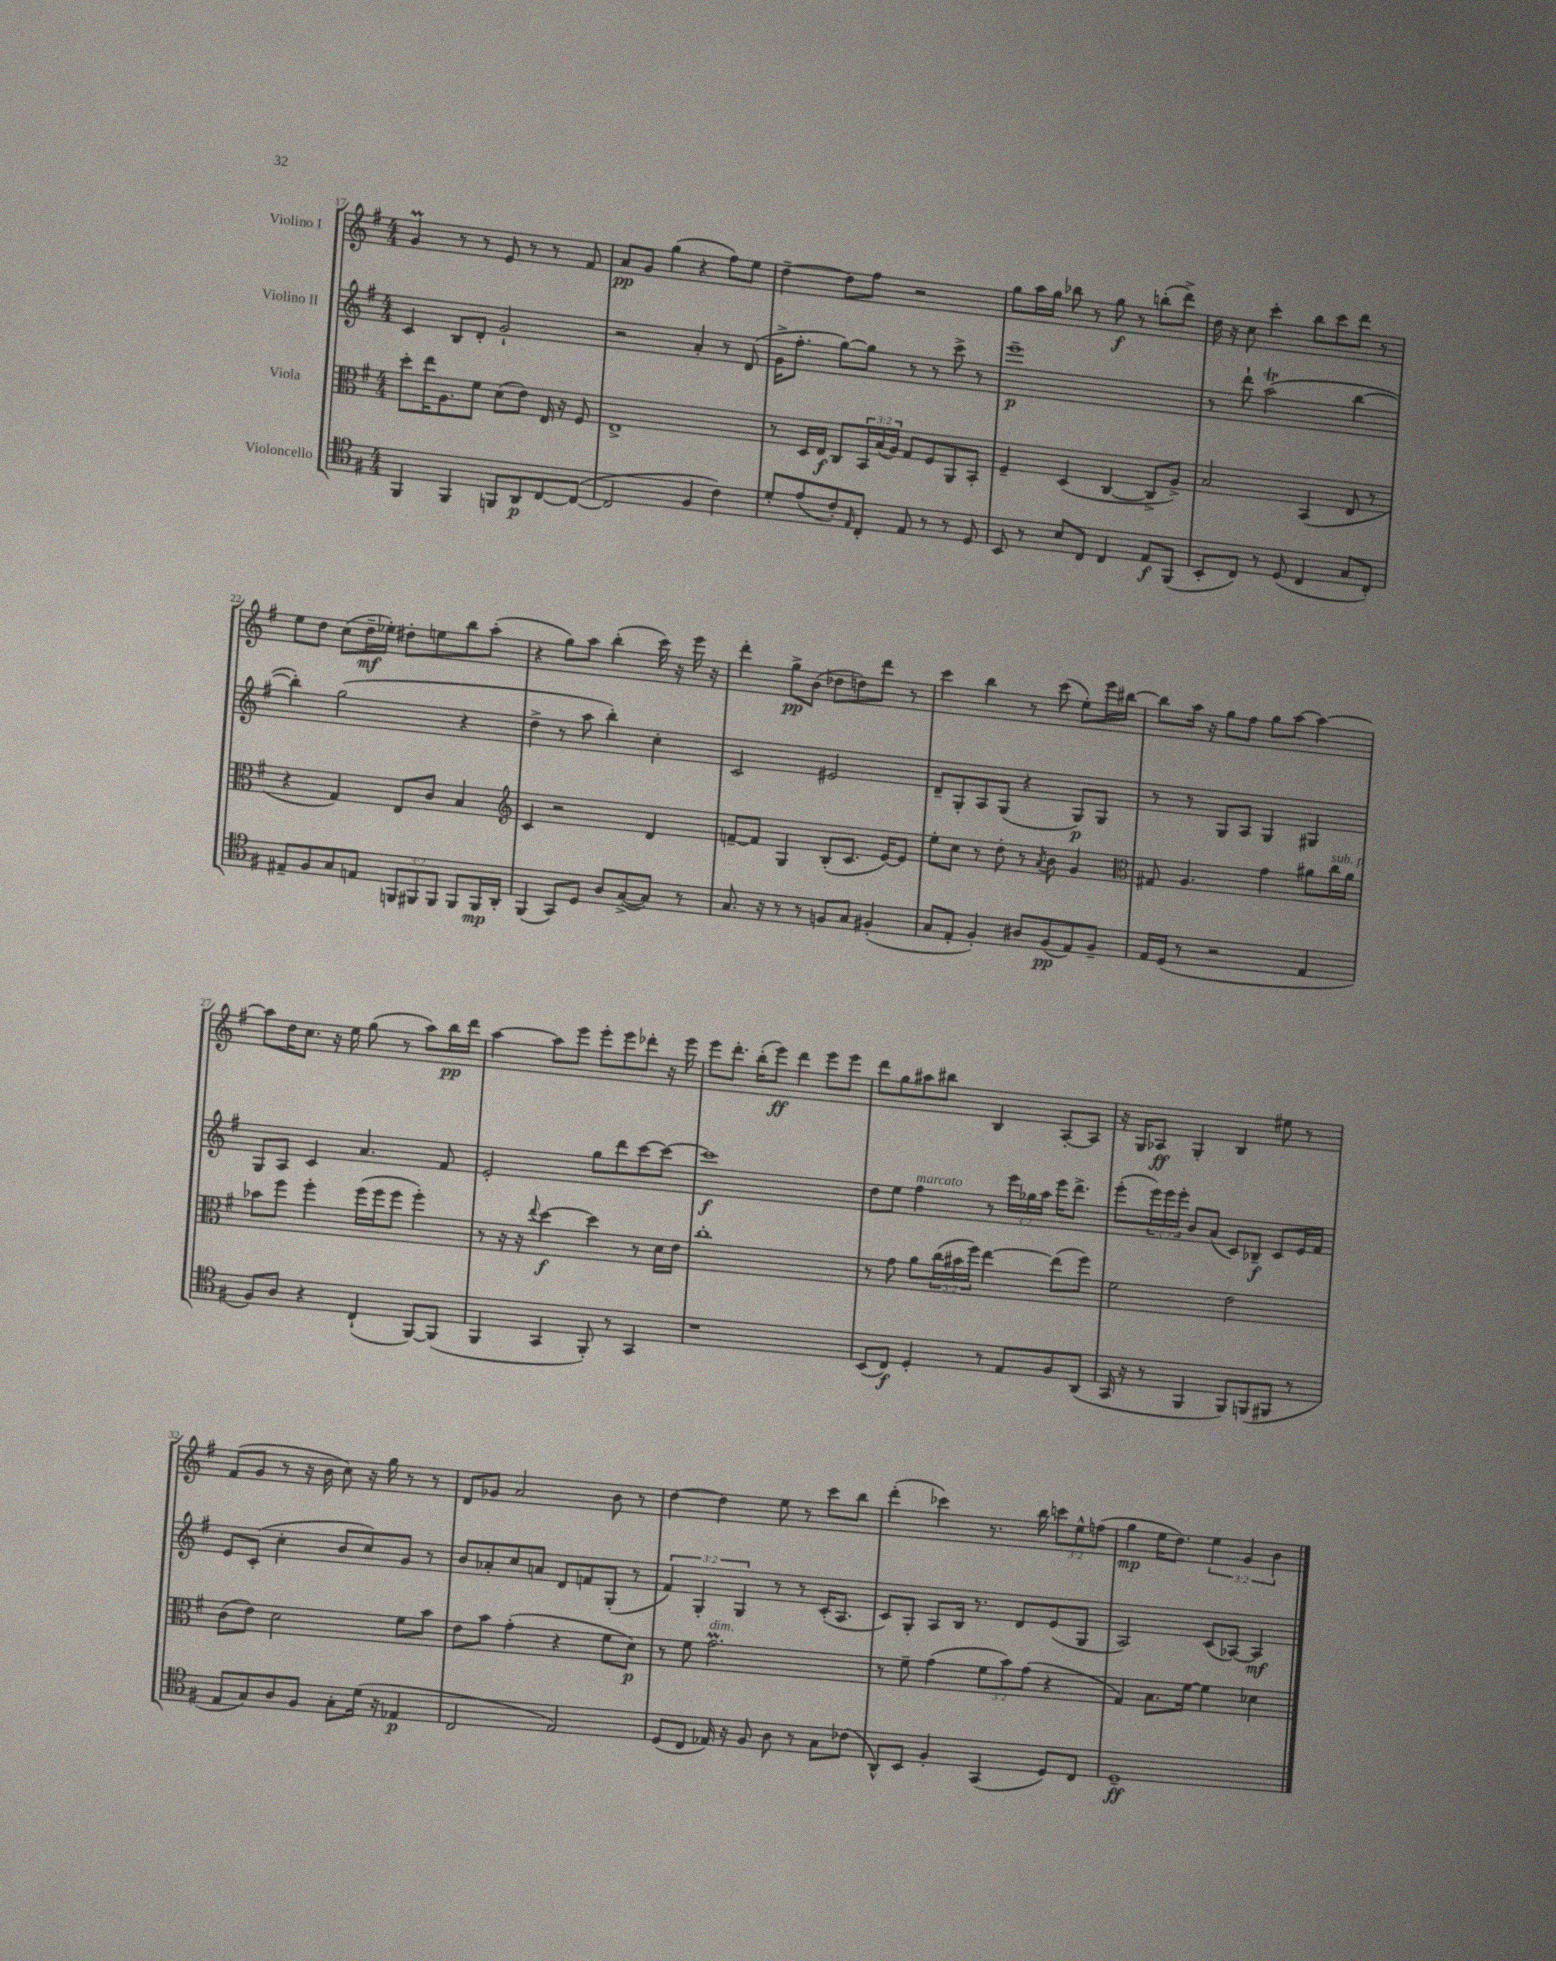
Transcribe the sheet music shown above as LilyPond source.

<<
\new StaffGroup <<
\new Staff = "s0" \with { instrumentName = "Violino I" } {
    \clef treble \key g \major \numericTimeSignature \time 4/4 \override Staff.TupletNumber.text = #tuplet-number::calc-fraction-text
    g'4\prall r8 r8 e'8 r8 r8 fis'8 |
    a'8\pp g'8 g''4( r4 fis''8) e''8 |
    d''4~-- d''8 fis''8 r2 |
    g''8 a''16 g''16 bes''8 r8 g''8\f r8 b''8-.( d'''8->) |
    d''16 r16 c''8 c'''4-. b''8 c'''8 d'''8 r8 |
    e''8 d''8 c''8( d''16--\mf ees''16-.) dis''8-. e''8 b''8 a''8-.( |
    r4 g''8) a''8 b''4-.( c'''16) r16 e'''16 r16 |
    d'''4-. g''8->\pp b'8( des''8 d''8) d'''8 r8 |
    c'''4 b''4 r8 c'''8( e''8-.) e'''16 bis''16~ |
    bis''8 a''16 r16 g''8 fis''8 g''8 a''8~ a''4~ |
    a''8 d''16 c''8. r16 e''16 g''8( r8 a''8) b''16\pp d'''16 |
    a''4~ a''8 e'''8 e'''8-. e'''8 des'''8-. r16 e'''16 |
    e'''8 d'''8.-. b''16-.( e'''8\ff) d'''4 e'''8 e'''8 |
    d'''8 g''8 ais''8 bis''8 b4 a8~-. a8 |
    r16 g16 aes8\ff g4-. b4 eis''8 r8 |
    fis'8( g'8 r8 r16 b'16 c''8) r16 g''16 r8 r8 |
    d'8 ges'8 a'2 b'8 r8 |
    d''4~ d''4 e''8 r8 c'''8 b''8 |
    d'''4-.( ces'''4) r8. b''16 \tuplet 3/2 { c'''8 e''8-^ f''8( } |
    g''4\mp e''16 d''8.) \tuplet 3/2 { e''4 g'4 b'4 } \bar "|." |
}
\new Staff = "s1" \with { instrumentName = "Violino II" } {
    \clef treble \key g \major \numericTimeSignature \time 4/4 \override Staff.TupletNumber.text = #tuplet-number::calc-fraction-text
    c'4 b8 d'8-. g'2-! |
    r2 a'4-. r8 d'8( |
    g'16-> fis''8.-. g''8~) g''8 r8 r8 c'''8-> r8 |
    e'''1--\p |
    r8 d'''8-! a''2\trill( b''4~ |
    b''4-.) g''2( r4 |
    d''4-> r8 a''8 b''4-.) c''4-. |
    c'2 eis'2 |
    d'8-- g8-. a8 g8( r4 g8\p) g8 |
    r8 r8 g8 a8 g4 gis4 |
    g8 a8 c'4 a'4. fis'8 |
    e'2-. g''8 d'''8 c'''8~ c'''8~ |
    c'''1\f |
    d''8 e''8 fis''4^\markup { \italic "marcato" } r8 \tuplet 3/2 { e'''16 ges''16 a''16 } e'''16 d'''8.-> |
    e'''8-.( \tuplet 3/2 { e'''16) e'''16 e'''16-. } b'8 a'8( c'8) bes8--\f c'8 e'16 fis'16 |
    e'8 c'8-.( c''4-. b'8 c''8) g'8 r8 |
    b'8 aes'8-. c''8 a'8 d'8 f'8 g8-.( r8 |
    \tuplet 3/2 { fis'4) g4-. g4 } r8 r8 c'16-.( a8. |
    c'8) g8-. a8 b16 r8. d'8 e'8( g8 |
    a2) c'8( aes8~) aes4\mf \bar "|." |
}
\new Staff = "s2" \with { instrumentName = "Viola" } {
    \clef alto \key g \major \numericTimeSignature \time 4/4 \override Staff.TupletNumber.text = #tuplet-number::calc-fraction-text
    d''8-. e''16 a8. fis'8 d'8( e'8) e16 r16 fis8 |
    e1-> |
    r8 d16 e16\f c8 \tuplet 3/2 { b,16 b16( a16) } g8 fis8 a,8 b,8-. |
    fis4-- d4( c4~ c8-> a8->) |
    b2 b,4( e8 r8 |
    r4 g4) e8 c'8 b4 |
    \clef treble c'4 r2 d'4 |
    f'8~-- f'8 g4 b8-.( c'8. e'16~) e'8 |
    e''8-. c''8 r8 d''8-. r8 \acciaccatura { a'8 } b'8 g'4 |
    \clef alto gis8 a4. g'4 ais'8 c''16^\markup { \italic "sub. p" } ais'16 |
    bes'8 fis''8 fis''4-. fis''16( fis''16 fis''8 fis''4-.) |
    r8 r16 r16 \appoggiatura { e''8 } d''4~\f d''4 r8 d'16 e'16 |
    c''1-. |
    r8 g'8 a'8 \tuplet 3/2 { c''16( bis'16 fis''16) } e''4~ e''8( fis''8) |
    fis'2 e'2 |
    c'8( e'8) d'2 fis'8 b'8 |
    e'8 b'8 g'4-.( r4 fis'8 d'8\p) |
    r8 fis'8 g'2.\prall^\markup { \italic "dim." } |
    r8 fis'8-- g'4( \tuplet 3/2 { fis'8 b'8) g'8( } r4 |
    g4) b8. fis'16~ fis'4 des'4 \bar "|." |
}
\new Staff = "s3" \with { instrumentName = "Violoncello" } {
    \clef tenor \key g \major \numericTimeSignature \time 4/4 \override Staff.TupletNumber.text = #tuplet-number::calc-fraction-text
    fis,4 fis,4 f,8 a,8\p c8~ c8~( |
    c2 fis4 c'4) |
    d'8-. e'8( c'8-.) \grace { e16 } c8-. e8 r8 r8 d8 |
    b,8 r8 b8 c8 c4 e8\f fis,8( |
    b,8-. c8) r8 d8( c4 g8 c8-.) |
    eis8-- fis8 g8 e8 \tuplet 3/2 { f,8 fis,8 fis,8 } fis,8 fis,16\mp a,16-. |
    fis,4( g,8) d8 a8 g8~->( g8) r8 |
    g8. r16 r8 r8 f8 g8 fis4-.( |
    g8 e8-. fis4-.) ais8 fis8\pp( e8) fis8-- |
    e16 d16( r8 r2 e4 |
    fis8) a8 r4 c4-!( fis,8~) fis,8( |
    fis,4 g,4 fis,8-.) r8 g,4 |
    r1 |
    b,8( c8\f) d4-. r8 e8 fis8 a,8( |
    g,16 r16 r8 fis,4 fis,8) f,8( fis,8 r8 |
    e8 g8) a8 fis8 g8-. d'16( r16 ees4\p |
    c2 e2) |
    d8( c8 ees16) r16 fis8 a8 r8 g8 ces'8( |
    a,8-^) b,8 fis4-. g,4( d8) c8 |
    d1--\ff \bar "|." |
}
>>
>>
\layout { \context { \Score currentBarNumber = #17 } }
